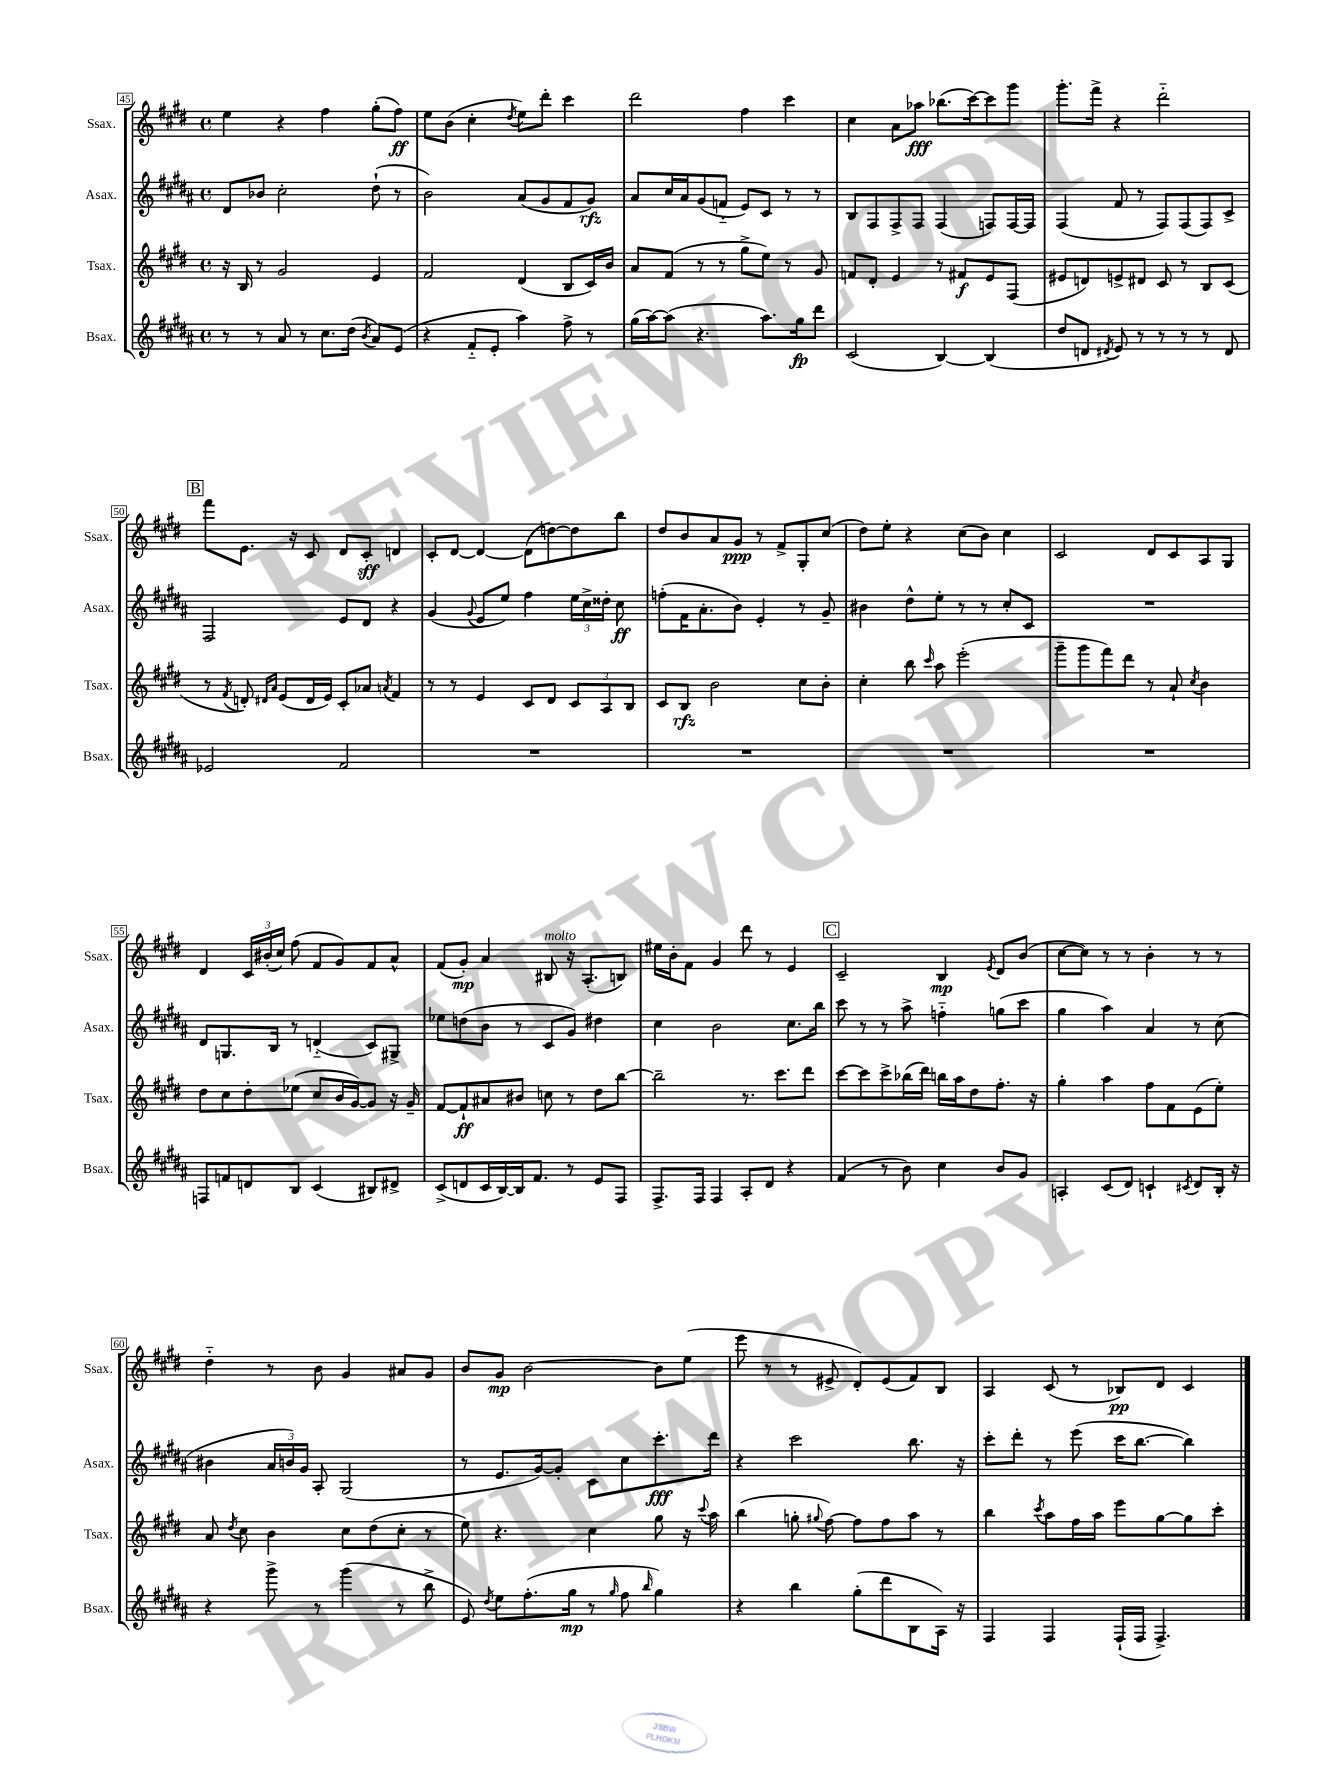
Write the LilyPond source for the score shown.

<<
\new StaffGroup <<
\new Staff = "s0" \with { instrumentName = "Ssax." shortInstrumentName = "Ssax." } {
    \clef treble \key e \major \defaultTimeSignature \time 4/4
    \autoBeamOff e''4 r4 fis''4 gis''8[-.( fis''8]\ff) |
    e''8[ b'8]( cis''4-. \acciaccatura { dis''8 } e''8[) dis'''8]-. cis'''4 |
    dis'''2 fis''4 cis'''4 |
    cis''4 a'8[ aes''8]\fff bes''8.[( cis'''16~) cis'''8 gis'''8] |
    gis'''8.[-. fis'''16]-> r4 dis'''2-_ |
    \mark \markup { \box "B" } fis'''8[ e'8.] r16 cis'8 dis'8[ cis'8]-.\sff d'4 |
    cis'8[-. dis'8]~ dis'4~ dis'8[( d''8~) d''8 b''8] |
    dis''8[ b'8 a'8 gis'8]\ppp r8 fis'8[-> gis8-. cis''8]( |
    dis''8[) e''8]-. r4 cis''8[( b'8]) cis''4 |
    cis'2 dis'8[ cis'8 a8 gis8] |
    dis'4 \tuplet 3/2 { cis'16[ bis'16-.( cis''16]) } fis''8( fis'8[ gis'8) fis'8 a'8]-^ |
    fis'8[( gis'8]-.\mp) a'4 bis8^\markup { \italic "molto" } r16 a8.[-.( b8]) |
    eis''16[ b'16-. fis'8] gis'4 dis'''8 r8 e'4 |
    \mark \markup { \box "C" } cis'2-- b4\mp \acciaccatura { e'8 } dis'8[ b'8]( |
    cis''8[~ cis''8]) r8 r8 b'4-. r8 r8 |
    dis''4-_ r8 b'8 gis'4 ais'8[ gis'8] |
    b'8[ gis'8]\mp b'2~ b'8[ e''8]( |
    e'''8 r8 r8 eis'8-> dis'8[-.) eis'8( fis'8) b8] |
    a4 cis'8( r8 bes8[\pp) dis'8] cis'4 \bar "|." |
}
\new Staff = "s1" \with { instrumentName = "Asax." shortInstrumentName = "Asax." } {
    \clef treble \key b \major \defaultTimeSignature \time 4/4
    \autoBeamOff dis'8[ bes'8] cis''2-. dis''8-!( r8 |
    b'2) ais'8[( gis'8 fis'8 gis'8]\rfz) |
    ais'8[ cis''16 ais'16 gis'8( f'8]-_ e'8[) cis'8] r8 r8 |
    b8[ fis8 fis8-> fis8] fis4( f8[) f16~ f16] |
    fis4( fis'8 r8 fis8[) fis8( fis8) cis'8]-> |
    \mark \markup { \box "B" } fis2 e'8[ dis'8] r4 |
    gis'4( \appoggiatura { gis'8 } e'8[ e''8]) fis''4 \tuplet 3/2 { e''16[ cis''16-> disis''16]-. } cis''8\ff |
    f''8[-.( fis'16 ais'8.-. b'8]) e'4-. r8 gis'8-- |
    bis'4 dis''8[-^ e''8]-. r8 r8 cis''8[-. cis'8] |
    R1 |
    dis'8[ g8. b16] r8 d'4-_( cis'8[) gis8]-> |
    ees''8[ d''8( b'8] r8 cis'8[ gis'8]) dis''4 |
    cis''4 b'2 cis''8.[ b''16] |
    \mark \markup { \box "C" } cis'''8 r8 r8 ais''8-> f''4-_ g''8[( cis'''8] |
    gis''4 ais''4) ais'4 r8 cis''8( |
    bis'4 \tuplet 3/2 { ais'16[ b'16) gis'16] } ais8-. gis2( |
    r8 e'8.[ gis'16~) gis'8]-. cis'8[ cis''8 cis'''8.-.\fff dis'''16] |
    r4 cis'''2 b''8. r16 |
    cis'''8[-. dis'''8]-. r8 e'''8( cis'''16[ b''8.]~ b''4) \bar "|." |
}
\new Staff = "s2" \with { instrumentName = "Tsax." shortInstrumentName = "Tsax." } {
    \clef treble \key e \major \defaultTimeSignature \time 4/4
    \autoBeamOff r16 b16 r8 gis'2 e'4 |
    fis'2 dis'4( b8[ cis'16) b'16] |
    a'8[ fis'8]( r8 r8 gis''8[-> e''8]) r8 gis'8 |
    f'8[ dis'8]-. e'4 r8 fis'8[\f e'8 fis8]( |
    eis'8[ d'8) e'8-> dis'8] cis'8 r8 b8[ cis'8]( |
    \mark \markup { \box "B" } r8 \acciaccatura { fis'8 } d'8-.) \grace { dis'16[ a'16] } e'8[( dis'16 e'16]) cis'8[-. aes'8] \acciaccatura { a'8 } fis'4 |
    r8 r8 e'4 cis'8[ dis'8] \tuplet 3/2 { cis'8[ a8 b8] } |
    cis'8[ b8]\rfz b'2 cis''8[ b'8]-. |
    cis''4-. b''8 \grace { cis'''16 } a''8 e'''2-.( |
    gis'''8[-- gis'''8 fis'''8) dis'''8] r8 a'8-! \acciaccatura { cis''8 } b'4 |
    dis''8[ cis''8 dis''8-. ees''8]( cis''8[ b'16 gis'16~) gis'8] r16 gis'16-- |
    fis'8[~ fis'8-!\ff ais'8 bis'8] c''8 r8 dis''8[ b''8]~ |
    b''2-- r8. cis'''8.[ dis'''8] |
    \mark \markup { \box "C" } cis'''8[~ cis'''8 cis'''8-> bes''16( dis'''16]) b''16[ a''16 dis''8 fis''8.]-. r16 |
    gis''4-. a''4 fis''8[ fis'8 e'8( e''8]-.) |
    a'8 \acciaccatura { dis''8 } cis''8 b'4 cis''8[ dis''8( cis''8]-. r8 |
    e''8) r4. cis''4 gis''8 r16 \appoggiatura { cis'''8 } a''16 |
    b''4( g''8-. \appoggiatura { gis''8 } fis''8~) fis''8[ fis''8 a''8] r8 |
    b''4 \acciaccatura { cis'''8 } a''8[ fis''16 a''16] e'''8[ gis''8~ gis''8 cis'''8]-. \bar "|." |
}
\new Staff = "s3" \with { instrumentName = "Bsax." shortInstrumentName = "Bsax." } {
    \clef treble \key b \major \defaultTimeSignature \time 4/4
    \autoBeamOff r8 r8 ais'8 r8 cis''8.[ dis''16]( \acciaccatura { b'8 } ais'8[) e'8]( |
    r4 fis'8[-_ e'8]-. ais''4) fis''8-> r8 |
    gis''16[( ais''16~) ais''8]( r4. ais''8.[) gis''16\fp dis'''8] |
    cis'2( b4~) b4( |
    dis''8[ d'8] \acciaccatura { dis'8 } e'8) r8 r8 r8 r8 dis'8 |
    \mark \markup { \box "B" } ees'2 fis'2 |
    R1 |
    R1 |
    R1 |
    R1 |
    f8[ f'8 d'8 b8] cis'4( bis8[) dis'8]-> |
    cis'8[->( d'8 cis'16 b16~) b16 fis'8.] r8 e'8[ fis8] |
    fis8.[-> fis16] fis4 ais8[-. dis'8] r4 |
    \mark \markup { \box "C" } fis'4( r8 b'8) cis''4 b'8[ gis'8] |
    a4-. cis'8[( dis'8]) c'4-! \acciaccatura { cis'8 } dis'8[ b16]-. r16 |
    r4 gis'''8-> r8 gis'''4( r8 b''8-> |
    e'8) \acciaccatura { dis''8 } e''8[ fis''8.-.( gis''16]\mp r8 \grace { gis''16 } fis''8 \grace { b''16 } gis''4) |
    r4 b''4 gis''8[-.( dis'''8 b8 ais16]) r16 |
    fis4 fis4 fis16[-!( fis16] fis4.->) \bar "|." |
}
>>
>>
\layout { \context { \Score currentBarNumber = #45 \override BarNumber.stencil = #(make-stencil-boxer 0.1 0.3 ly:text-interface::print) } }
